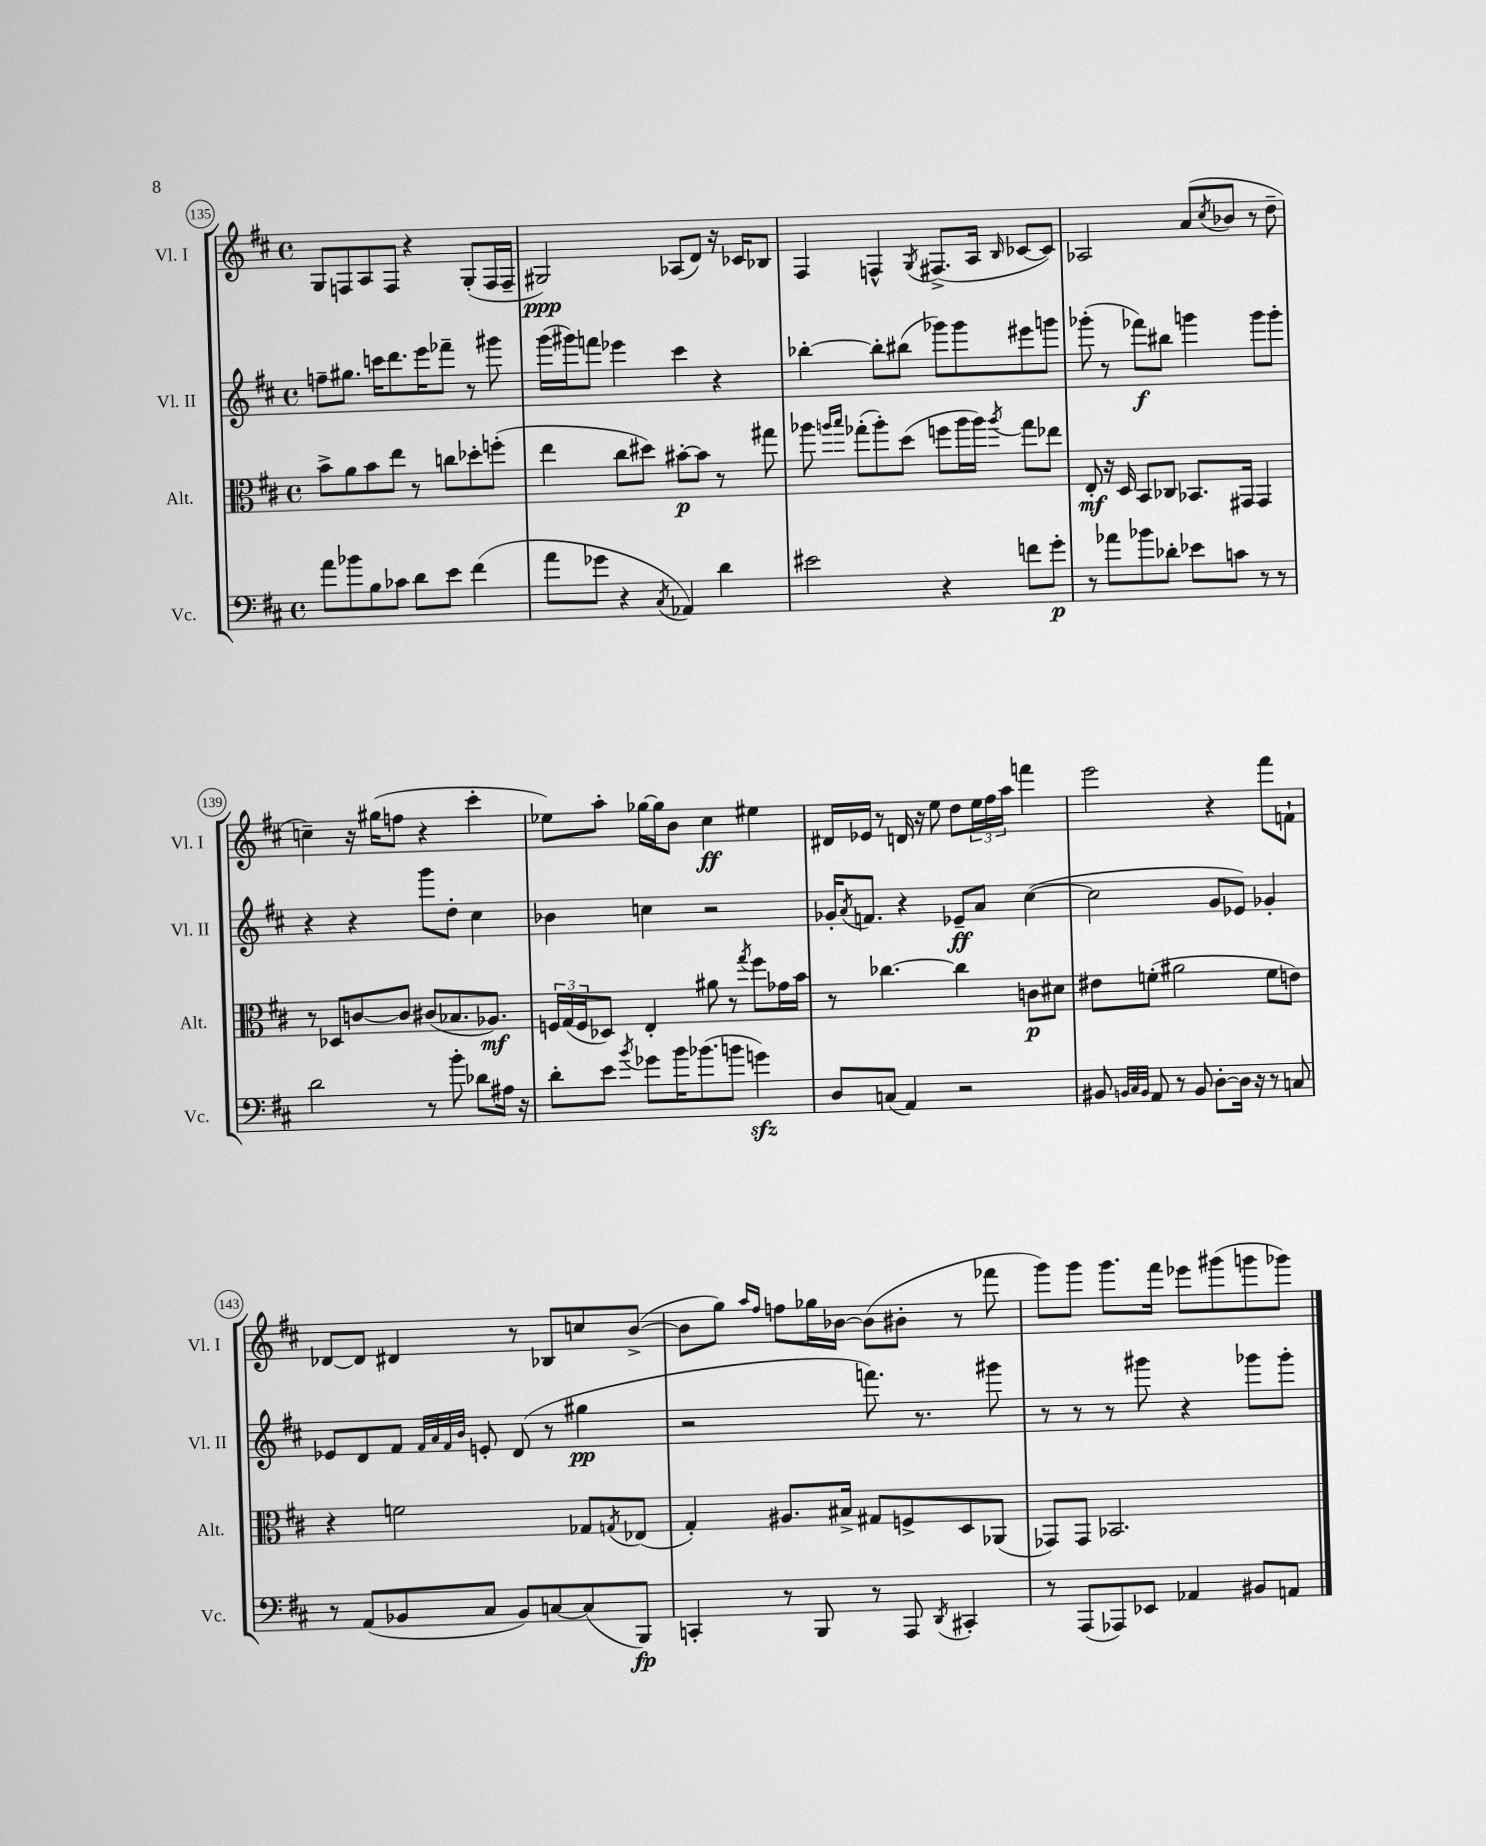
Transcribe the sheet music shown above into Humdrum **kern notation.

**kern	**kern	**kern	**kern
*staff4	*staff3	*staff2	*staff1
*clefF4	*clefC3	*clefG2	*clefG2
*k[f#c#]	*k[f#c#]	*k[f#c#]	*k[f#c#]
*M4/4	*M4/4	*M4/4	*M4/4
*met(c)	*met(c)	*met(c)	*met(c)
8a	8b^	8ff~	8G
8b-	8a	8.gg#	8F
8B	8b	.	8A
.	.	16ccc	.
8c-	8ee	8.ddd	8F
8d	8r	.	4r
.	.	16eee	.
8e	8cc	8fff-~	.
(4f#	8dd-'	8r	(8G'
.	(8ff'	8ggg#	16F
.	.	.	16F~
=	=	=	=
8a	4ee	(16ggg	2G#)
.	.	16ggg#)	.
8g-	.	8fff	.
4r	8cc#	4eee-	.
.	8dd#)	.	.
8qC#	.	.	.
4AA-)	[8b#'	4ccc#	(8A-
.	8b#]	.	8d)
4d	8r	4r	16r
.	.	.	16c-
.	8gg#	.	8B-
=	=	=	=
2e#	8aa-	[4bb-'	4F#
.	16qqaa	.	.
.	16qqbb	.	.
.	(8gg-'	.	.
.	8aa')	8bb-']	4F^^
.	(8dd	(8bb#	.
.	.	.	8qG
4r	8ff	8ggg-)	(8.F#^
.	16aa	8ggg-	.
.	16aa)	.	16A
.	8qaa	.	16qqB
8f	8gg-	8eee#	[8c-
8g'	8ee-	8ggg	8c-])
=	=	=	=
8r	8E'	(8ggg-'	2A-
8a-	16r	8r	.
.	16D	.	.
8b-	8BB	8fff-)	.
8d-'	8C-	8bb#	.
8e-	8.BB-	4ggg	(8a
.	.	.	8qcc#
8c	.	.	8b-
.	16GG#	.	.
8r	4GG#	8ggg	8r
8r	.	8ggg'	8dd~
=	=	=	=
2d	8r	4r	4cc~)
.	8D-	.	.
.	[8c	4r	16r
.	.	.	(16gg#
.	8c]	.	8ff
8r	(8c#	8ggg	4r
8b'	8.B-	8dd'	.
8d-	.	4cc#	4ccc#'
.	8.A-)	.	.
16A#	.	.	.
16r	.	.	.
=	=	=	=
8d'	24F	4b-	8ee-)
.	(24G	.	.
.	24F	.	.
8e	8D-)	.	8aa'
8qb	.	.	.
8g-	4E'	4cc	[16gg-
.	.	.	16gg-]
16b	.	.	8b
(8.b-	.	.	.
.	8a#	2r	4cc#
8b	8r	.	.
.	8qgg	.	.
4g)	8ff#	.	4ee#
.	16g-	.	.
.	16b	.	.
=	=	=	=
8D	8r	16g-'	16d#
.	.	8qa	.
.	.	8.f	16e-
(8C	[4.cc-	.	8r
4AA)	.	4r	16d
.	.	.	16r
.	.	.	8ee
2r	4cc-]	8e-~	8dd
.	.	8a	24ee
.	.	.	24ff#
.	.	.	24aa
.	8c	([4cc#	4fff
.	8d#	.	.
=	=	=	=
8BB#	8e#	2cc#]	2eee
32qqBB	.	.	.
32qqC#	.	.	.
32qqBB	.	.	.
8AA	(8f'	.	.
8r	2a#	.	.
8BB	.	.	.
[8D'	.	8g	4r
16D]	.	8e-)	.
16r	.	.	.
8r	8f	4g-'	8fff#
8C	8e)	.	8f`
=	=	=	=
8r	4r	8e-	[8d-
(8AA	.	8d	8d-]
8BB-	2f	8f#	4d#
.	.	32qqf#	.
.	.	32qqa	.
.	.	32qqf#	.
.	.	32qqb	.
8C#	.	8e'	.
8BB-)	.	(8d	8r
[8C	.	8r	8B-
(8C]	8G-	4gg#	8cc
.	8qG	.	.
8BBB)	(8E-	.	([8b^
=	=	=	=
4CC'	4G')	2r	8b]
.	.	.	8gg)
.	.	.	16qqaa
.	.	.	16qqff#
8r	8.A#	.	8ff
8BBB	.	.	16gg-
.	16B#^	.	[16b-
8r	8G#	8.fff)	(8b-]
8AAA	8F^	.	8b#'
.	.	8.r	.
8qDD	.	.	.
4CC#'	8D	.	8r
.	(8AA-	8ggg#	8fff-
=	=	=	=
8r	8GG-)	8r	8ggg)
(8AAA	8GG-	8r	8ggg
8AAA-)	2.BB-	8r	8.ggg
8EE-	.	8ggg#	.
.	.	.	16fff#
4AA-	.	4r	8eee-
.	.	.	(8ggg#
8BB#	.	8ggg-	8ggg
8AA	.	8ggg-'	8ggg-)
==	==	==	==
*-	*-	*-	*-
